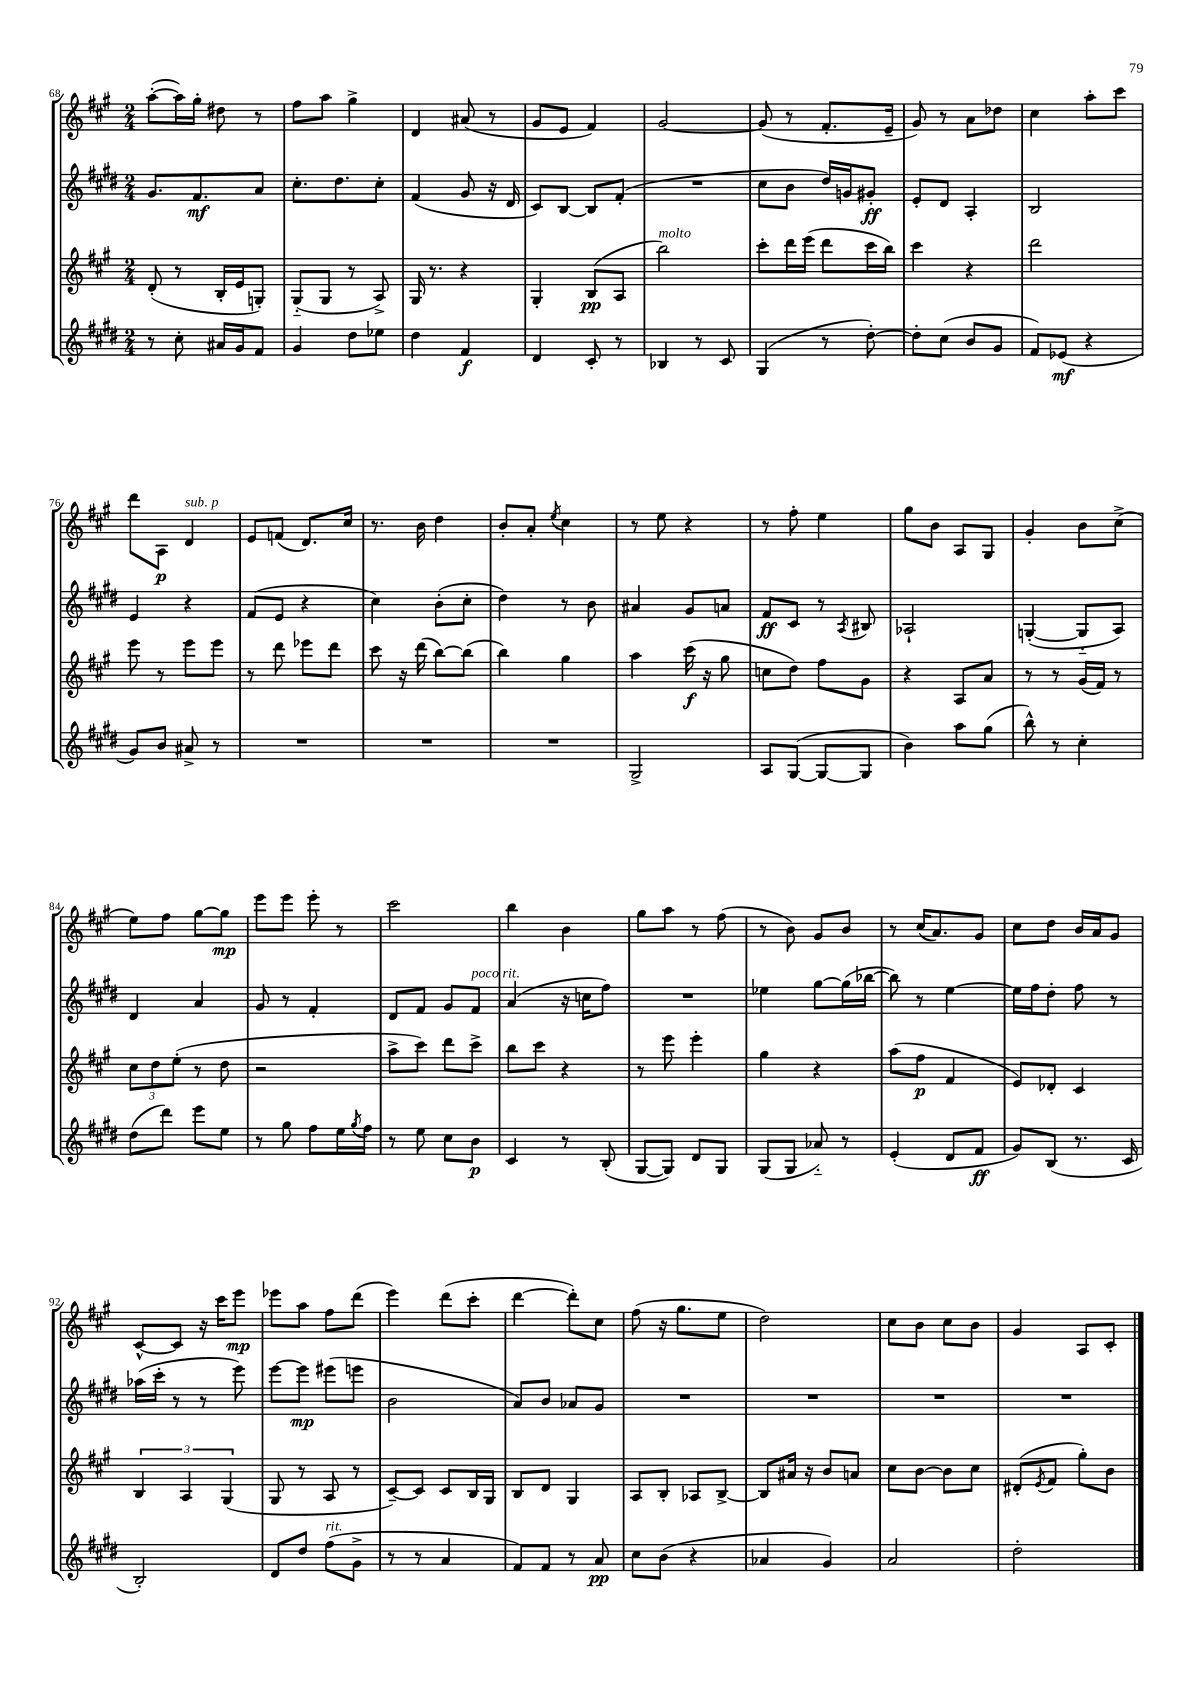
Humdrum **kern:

**kern	**kern	**kern	**kern
*staff4	*staff3	*staff2	*staff1
*clefG2	*clefG2	*clefG2	*clefG2
*k[f#c#g#d#]	*k[f#c#g#]	*k[f#c#g#d#]	*k[f#c#g#]
*M2/4	*M2/4	*M2/4	*M2/4
8r	(8d'	8.g#	([8aa'
8cc#'	8r	.	16aa])
.	.	8.f#	16gg#'
16a#	16B'	.	8dd#
16g#	16e	.	.
8f#	8G')	8a	8r
=	=	=	=
4g#	(8G#'~	8.cc#'	8ff#
.	8G#	.	8aa
.	.	8.dd#	.
8dd#	8r	.	4gg#^
8ee-	8A^)	8cc#'	.
=	=	=	=
4dd#	16G#	(4f#	4d
.	8.r	.	.
4f#	4r	8g#	(8a#
.	.	16r	8r
.	.	16d#	.
=	=	=	=
4d#	4G#'	8c#)	8g#
.	.	[8B	8e
8c#'	(8B	8B]	4f#)
8r	8A	(8f#'	.
=	=	=	=
4B-	2bb)	2r	[2g#
8r	.	.	.
8c#	.	.	.
=	=	=	=
(4G#	8ccc#'	8cc#	(8g#]
.	16ddd	8b	8r
.	(16eee	.	.
8r	8ddd	16dd#)	8.f#'
.	.	16g	.
[8dd#')	16ccc#	8g#'	.
.	16bb)	.	16e~
=	=	=	=
8dd#']	4ccc#	8e'	8g#)
(8cc#	.	8d#	8r
8b	4r	4A'	8a
8g#	.	.	8dd-
=	=	=	=
8f#)	2ddd	2B	4cc#
(8e-	.	.	.
4r	.	.	8aa'
.	.	.	8ccc#
=	=	=	=
8g#)	8eee	4e	8ddd
8b	8r	.	8A
8a#^	8eee	4r	4d
8r	8eee	.	.
=	=	=	=
2r	8r	(8f#	8e
.	8ddd	8e	(8f
.	8eee-	4r	8.d)
.	8ddd	.	.
.	.	.	16cc#
=	=	=	=
2r	8ccc#	4cc#)	8.r
.	16r	.	.
.	(16ddd	.	16b
.	[8bb)	(8b'	4dd
.	(8bb]	8cc#'	.
=	=	=	=
2r	4bb)	4dd#)	8b'
.	.	.	8a'
.	.	.	8qee
.	4gg#	8r	4cc#
.	.	8b	.
=	=	=	=
2G#^	4aa	4a#	8r
.	.	.	8ee
.	(16ccc#	8g#	4r
.	16r	.	.
.	8gg#	8a	.
=	=	=	=
8A	8cc	8f#	8r
([8G#	8dd)	8c#	8ff#'
8G#_	8ff#	8r	4ee
.	.	8qA	.
8G#]	8g#	8B#	.
=	=	=	=
4b)	4r	2A-`	8gg#
.	.	.	8b
8aa	8A	.	8A
(8gg#	8a	.	8G#
=	=	=	=
8bb^^)	8r	([4G'	4g#'
8r	8r	.	.
4cc#'	(16g#	8G'~]	8b
.	16f#)	.	.
.	8r	8A)	(8cc#^
=	=	=	=
(8dd#	12cc#	4d#	8ee)
.	12dd	.	.
8ddd#)	.	.	8ff#
.	(12ee'	.	.
8eee	8r	4a	[8gg#
8ee	8dd	.	8gg#]
=	=	=	=
8r	2r	8g#	8eee
8gg#	.	8r	8eee
8ff#	.	4f#'	8eee'
16ee	.	.	8r
8qgg#	.	.	.
16ff#	.	.	.
=	=	=	=
8r	8aa^	8d#	2ccc#
8ee	8ccc#)	8f#	.
8cc#	8ddd	8g#	.
8b	8ccc#^	8f#	.
=	=	=	=
4c#	8bb	(4a	4bb
.	8ccc#	.	.
8r	4r	16r	4b
.	.	16cc	.
(8B'	.	8ff#)	.
=	=	=	=
[8G#	8r	2r	8gg#
8G#])	8eee	.	8aa
8d#	4eee'	.	8r
8G#	.	.	(8ff#
=	=	=	=
(8G#	4gg#	4ee-	8r
8G#	.	.	8b)
8a-'~)	4r	[8gg#	8g#
8r	.	(16gg#]	8b
.	.	[16bb-	.
=	=	=	=
(4e'	(8aa	8bb-])	8r
.	8ff#	8r	(16cc#
.	.	.	8.a)
8d#	4f#	[4ee	.
8f#	.	.	8g#
=	=	=	=
8g#)	8e)	16ee]	8cc#
.	.	16ff#	.
(8B	8d-'	8dd#'	8dd
8.r	4c#	8ff#	16b
.	.	.	16a
.	.	8r	8g#
16c#	.	.	.
=	=	=	=
2B')	6B	(16aa-	[8c#^^
.	.	16ccc#'	.
.	.	8r	8c#]
.	6A	.	.
.	.	8r	16r
.	.	.	16ccc#
.	(6G#	.	.
.	.	8eee)	8eee
=	=	=	=
8d#	8G#	[8eee	8eee-
8dd#	8r	8eee]	8aa
(8ff#	8A	(8eee#	8ff#
8g#^	8r	8eee	(8ddd
=	=	=	=
8r	[8c#~)	2b	4eee)
8r	8c#]	.	.
4a	8c#	.	(8ddd
.	16B	.	8ccc#'
.	16G#	.	.
=	=	=	=
8f#)	8B	8a)	[4ddd
8f#	8d	8b	.
8r	4G#	8a-	8ddd'])
8a	.	8g#	8cc#
=	=	=	=
8cc#	8A	2r	(8ff#
(8b	8B'	.	16r
.	.	.	8.gg#
4r	8A-	.	.
.	[8B^	.	8ee
=	=	=	=
4a-	8B]	2r	2dd)
.	16a#	.	.
.	16r	.	.
4g#)	8b	.	.
.	8a	.	.
=	=	=	=
2a	8cc#	2r	8cc#
.	[8b	.	8b
.	8b]	.	8cc#
.	8cc#	.	8b
=	=	=	=
2dd#'	(8d#'	2r	4g#
.	8qe	.	.
.	8f#	.	.
.	8gg#')	.	8A
.	8b	.	8c#'
==	==	==	==
*-	*-	*-	*-
